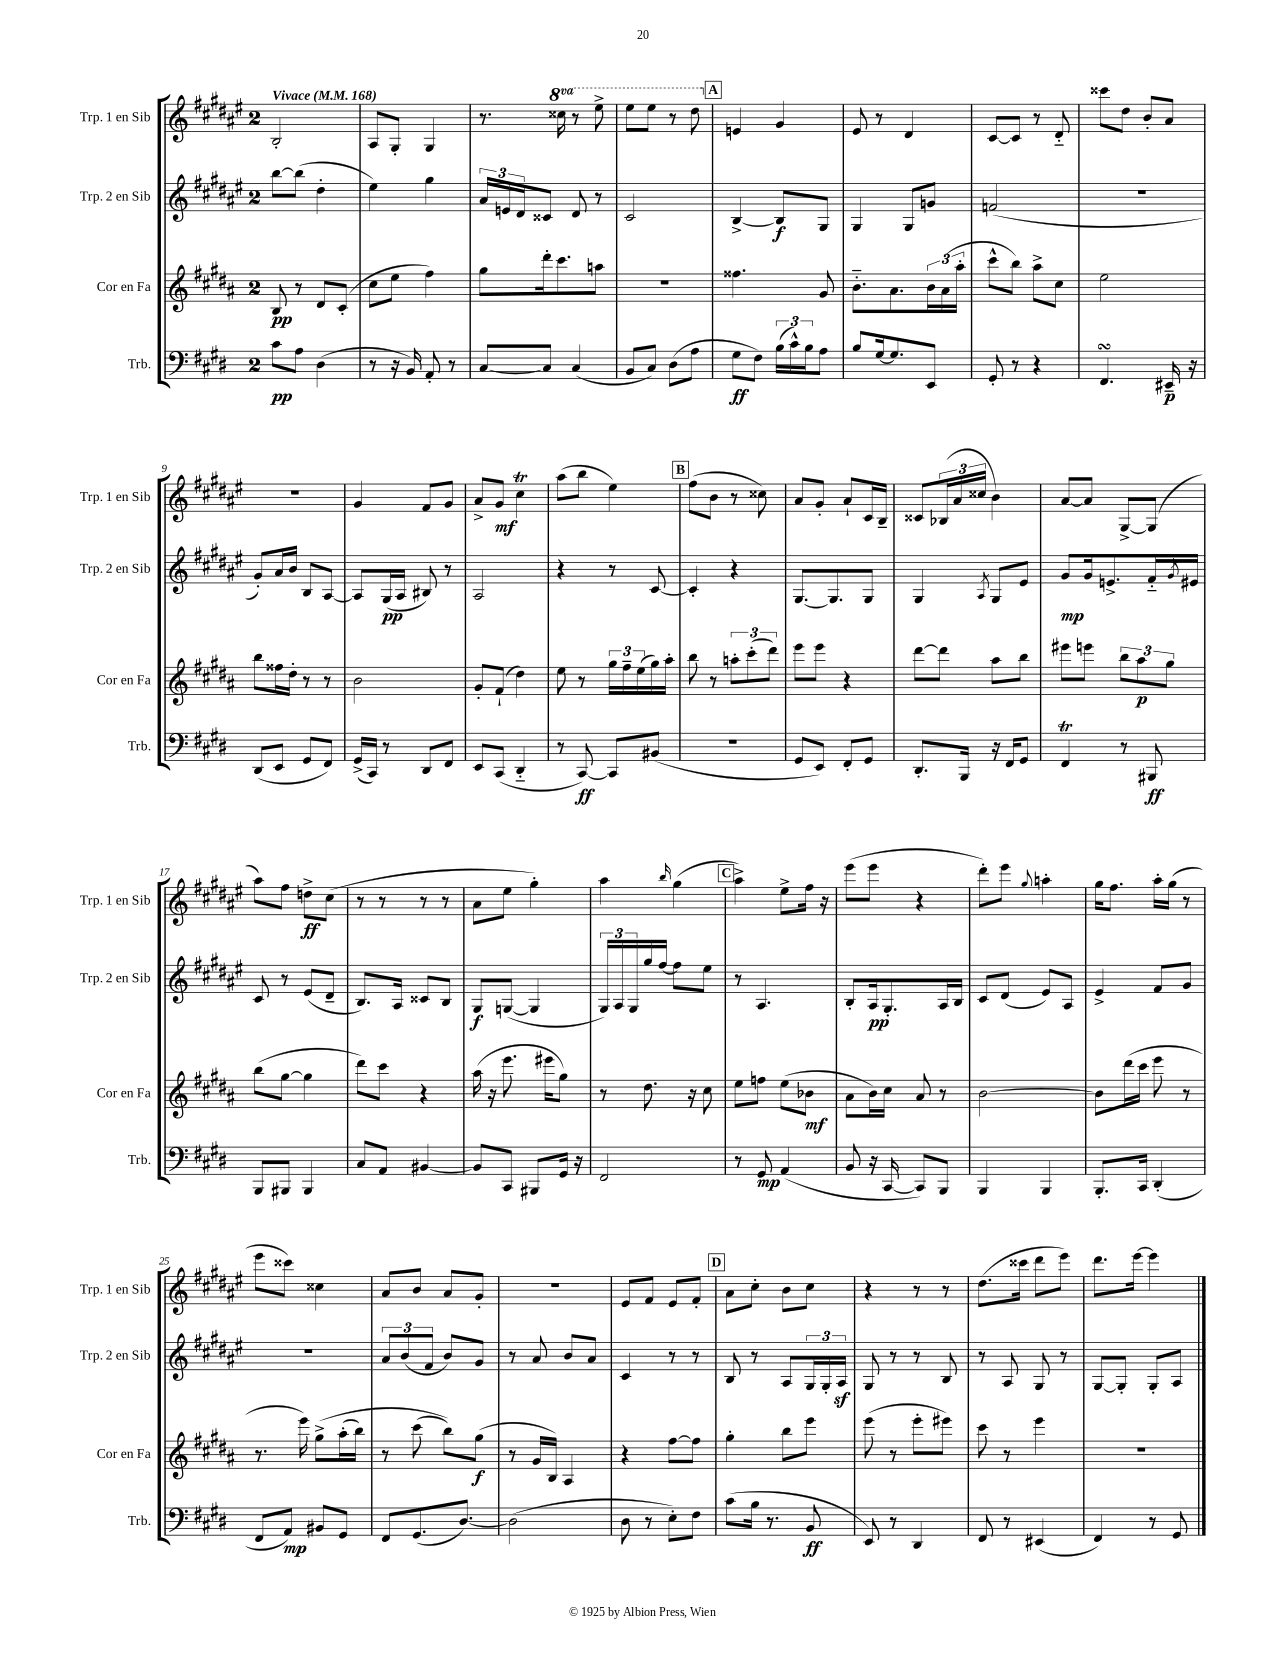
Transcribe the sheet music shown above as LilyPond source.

<<
\new StaffGroup <<
\new Staff = "s0" \with { instrumentName = "Trp. 1 en Sib" shortInstrumentName = "Trp. 1 en Sib" } {
    \clef treble \key fis \major \once \override Staff.TimeSignature.style = #'single-digit \time 2/4 \set Staff.ottavationMarkups = #ottavation-simple-ordinals \tempo "Vivace" 4 = 168
    b2-. |
    ais8 gis8-. gis4 |
    r8. \ottava #1 cisis'''16 r8 eis'''8-> |
    eis'''8 eis'''8 r8 dis'''8 \ottava #0 |
    \mark \markup { \box "A" } e'4 gis'4 |
    eis'8 r8 dis'4 |
    cis'8~ cis'8 r8 dis'8-_ |
    cisis'''8 dis''8 b'8-. ais'8 |
    R2 |
    gis'4 fis'8 gis'8 |
    ais'8-> gis'8\mf cis''4\trill |
    ais''8( b''8 eis''4) |
    \mark \markup { \box "B" } fis''8( b'8 r8 cisis''8) |
    ais'8 gis'8-. ais'8-! cis'16 b16-- |
    cisis'8 \tuplet 3/2 { bes16( ais'16 cisis''16 } b'4) |
    ais'8~ ais'8 gis8~-> gis8( |
    ais''8) fis''8 d''8->\ff cis''8( |
    r8 r8 r8 r8 |
    ais'8 eis''8 gis''4-.) |
    ais''4 \grace { b''16 } gis''4( |
    \mark \markup { \box "C" } ais''4->) eis''8-> fis''16 r16 |
    eis'''8( eis'''8 r4 |
    dis'''8-.) eis'''8 \appoggiatura { gis''8 } a''4-. |
    gis''16 fis''8. ais''16-. gis''16( r8 |
    eis'''8 cisis'''8) cisis''4 |
    ais'8 b'8 ais'8 gis'8-. |
    R2 |
    eis'8 fis'8 eis'8 fis'8-. |
    \mark \markup { \box "D" } ais'8 cis''8-. b'8 cis''8 |
    r4 r8 r8 |
    dis''8.( cisis'''16 dis'''8 eis'''8) |
    dis'''8. eis'''16~ eis'''4 \bar "|." |
}
\new Staff = "s1" \with { instrumentName = "Trp. 2 en Sib" shortInstrumentName = "Trp. 2 en Sib" } {
    \clef treble \key fis \major \once \override Staff.TimeSignature.style = #'single-digit \time 2/4
    b''8~ b''8( dis''4-. |
    eis''4) gis''4 |
    \tuplet 3/2 { ais'16 e'16 dis'16 } cisis'8 dis'8 r8 |
    cis'2 |
    \mark \markup { \box "A" } b4~-> b8\f gis8 |
    gis4 gis8 g'8 |
    f'2( |
    R2 |
    gis'8-.) ais'16 b'16 b8 ais8~ |
    ais8 gis16\pp( ais16 bis8) r8 |
    ais2 |
    r4 r8 cis'8~ |
    \mark \markup { \box "B" } cis'4-. r4 |
    gis8.~ gis8. gis8 |
    gis4 \acciaccatura { ais8 } gis8 eis'8 |
    gis'8\mp gis'16 e'8.-> fis'16-_ \acciaccatura { gis'8 } eis'16 |
    cis'8 r8 eis'8( dis'8-- |
    b8.) ais16 cisis'8 b8 |
    gis8\f g8~( g4 |
    \tuplet 3/2 { gis16) ais16 gis16 } gis''16 fis''16~ fis''8 eis''8 |
    \mark \markup { \box "C" } r8 ais4. |
    b8-. ais16\pp gis8.-. ais16 b16 |
    cis'8 dis'8( eis'8) ais8 |
    eis'4-> fis'8 gis'8 |
    R2 |
    \tuplet 3/2 { ais'8 b'8( fis'8 } b'8) gis'8 |
    r8 ais'8 b'8 ais'8 |
    cis'4 r8 r8 |
    \mark \markup { \box "D" } b8 r8 ais8 \tuplet 3/2 { gis16 gis16-. ais16\sf } |
    gis8 r8 r8 b8 |
    r8 ais8 gis8 r8 |
    gis8~ gis8-. gis8-. ais8 \bar "|." |
}
\new Staff = "s2" \with { instrumentName = "Cor en Fa" shortInstrumentName = "Cor en Fa" } {
    \clef treble \key b \major \once \override Staff.TimeSignature.style = #'single-digit \time 2/4
    b8\pp r8 dis'8 cis'8-.( |
    cis''8 e''8 fis''4) |
    gis''8 dis'''16-. cis'''8. a''8 |
    R2 |
    \mark \markup { \box "A" } fisis''4. gis'8 |
    b'8.-_ ais'8. \tuplet 3/2 { b'16 ais'16( ais''16-. } |
    cis'''8-^ b''8) ais''8-> cis''8 |
    e''2 |
    b''8 fisis''16 dis''16-. r8 r8 |
    b'2 |
    gis'8-. fis'8-!( dis''4) |
    e''8 r8 \tuplet 3/2 { gis''16 fis''16-- e''16( } gis''16) ais''16-. |
    \mark \markup { \box "B" } b''8 r8 \tuplet 3/2 { a''8-. cis'''8-.( dis'''8) } |
    e'''8 e'''8 r4 |
    dis'''8~ dis'''8 ais''8 b''8 |
    eis'''8 e'''8 \tuplet 3/2 { b''8 ais''8\p gis''8 } |
    b''8( gis''8~ gis''4 |
    dis'''8) cis'''8 r4 |
    ais''16( r16 e'''8. eis'''16 gis''8) |
    r8 dis''8. r16 cis''8 |
    \mark \markup { \box "C" } e''8 f''8 e''8( bes'8\mf |
    ais'8 b'16) cis''16 ais'8 r8 |
    b'2~ |
    b'8 dis'''16( cis'''16 e'''8 r8 |
    r8. e'''16) gis''8->\( ais''16-.( b''16) |
    r8 cis'''8( b''8)\) gis''8\f( |
    r8 gis'16 b16) ais4 |
    r4 fis''8~ fis''8 |
    \mark \markup { \box "D" } gis''4-. b''8 e'''8 |
    e'''8( r8 e'''8-. eis'''8) |
    cis'''8 r8 e'''4 |
    R2 \bar "|." |
}
\new Staff = "s3" \with { instrumentName = "Trb." shortInstrumentName = "Trb." } {
    \clef bass \key e \major \once \override Staff.TimeSignature.style = #'single-digit \time 2/4
    cis'8\pp a8 dis4( |
    r8 r16 b,16) a,8-. r8 |
    cis8~ cis8 cis4( |
    b,8 cis8) dis8( a8 |
    \mark \markup { \box "A" } gis8\ff fis8) \tuplet 3/2 { b16( cis'16-^) b16 } a8 |
    b8 gis16~ gis8. e,8 |
    gis,8-. r8 r4 |
    fis,4.\turn eis,16--\p r16 |
    dis,8( e,8 gis,8 fis,8) |
    gis,16->( cis,16) r8 dis,8 fis,8 |
    e,8 cis,8( dis,4-_ |
    r8 cis,8~\ff) cis,8 bis,8( |
    \mark \markup { \box "B" } R2 |
    gis,8 e,8) fis,8-. gis,8 |
    dis,8.-. b,,16 r16 fis,16 gis,8 |
    fis,4\trill r8 bis,,8\ff |
    b,,8 bis,,8 bis,,4 |
    cis8 a,8 bis,4~ |
    bis,8 cis,8 bis,,8 gis,16 r16 |
    fis,2 |
    \mark \markup { \box "C" } r8 gis,8\mp a,4( |
    b,8 r16 cis,16~ cis,8) b,,8 |
    b,,4 b,,4 |
    b,,8.-. cis,16 dis,4-.( |
    fis,8 a,8\mp) bis,8 gis,8 |
    fis,8 gis,8.( dis8.~) |
    dis2( |
    dis8 r8 e8-.) fis8 |
    \mark \markup { \box "D" } cis'8( b16 r8. b,8\ff |
    e,8) r8 dis,4 |
    fis,8 r8 eis,4( |
    fis,4) r8 gis,8 \bar "|." |
}
>>
>>
